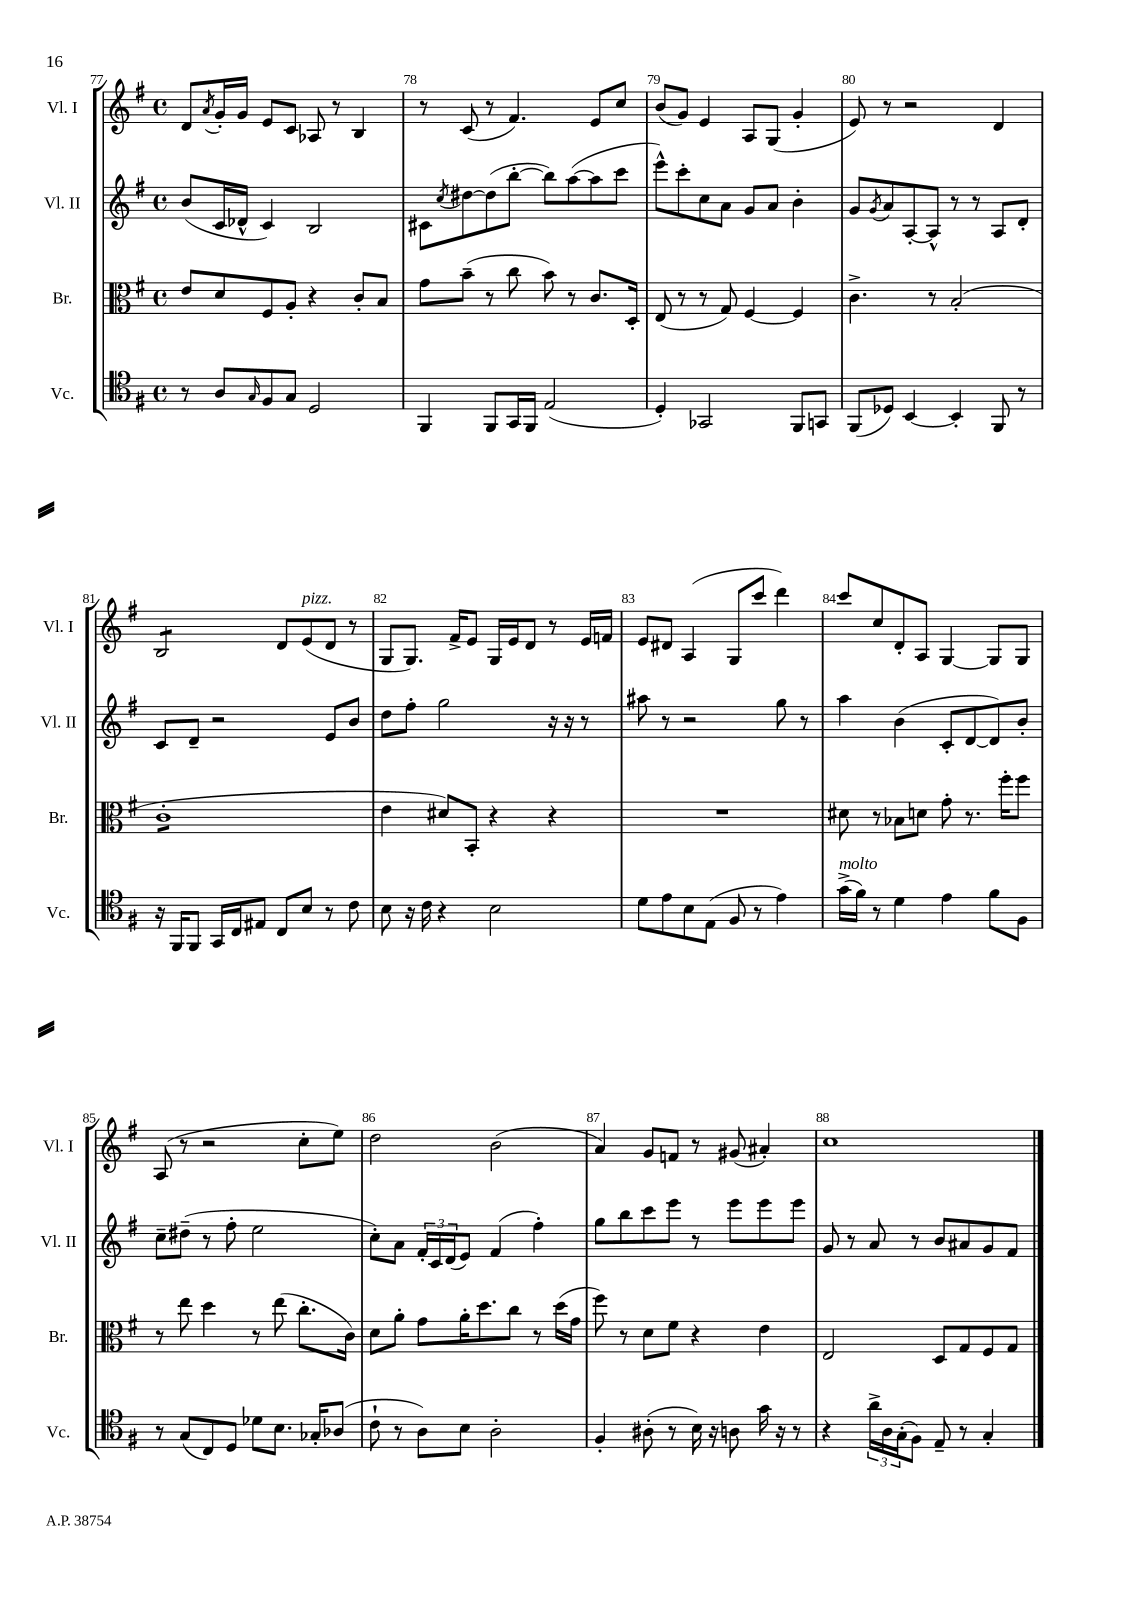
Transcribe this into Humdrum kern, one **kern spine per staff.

**kern	**kern	**kern	**kern
*staff4	*staff3	*staff2	*staff1
*clefC4	*clefC3	*clefG2	*clefG2
*k[f#]	*k[f#]	*k[f#]	*k[f#]
*M4/4	*M4/4	*M4/4	*M4/4
*met(c)	*met(c)	*met(c)	*met(c)
8r	8e	(8b	8d
.	.	.	8qa
8A	8d	16c	16g'
.	.	16d-^^	16g
16qqG	.	.	.
8F#	8F#	4c)	8e
8G	8A'	.	8c
2D	4r	2B	8A-
.	.	.	8r
.	8c'	.	4B
.	8B	.	.
=	=	=	=
4FF#	8g	8c#	8r
.	.	8qcc	.
.	(8b~	[8dd#	(8c
8FF#	8r	(8dd#]	8r
16GG	8cc	[8bb'	4.f#)
16FF#	.	.	.
(2E	8b)	8bb])	.
.	8r	([8aa	.
.	8.c	8aa]	8e
.	.	8ccc	8cc
.	16D'	.	.
=	=	=	=
4D')	(8E	8eee^^)	(8b
.	8r	8ccc'	8g)
2GG-	8r	8cc	4e
.	8G)	8a	.
.	[4F#	8g	8A
.	.	8a	(8G
8FF#	4F#]	4b'	4g'
8GG	.	.	.
=	=	=	=
(8FF#	4.c^	8g	8e)
.	.	8qg	.
8D-)	.	8a	8r
[4BB	.	[8A'	2r
.	8r	8A^^]	.
4BB']	(2B'	8r	.
.	.	8r	.
8FF#	.	8A	4d
8r	.	8d'	.
=	=	=	=
16r	1c'	8c	2B
16FF#	.	.	.
8FF#	.	8d~	.
16GG	.	2r	.
16C	.	.	.
8E#	.	.	.
8C	.	.	8d
8B	.	.	(8e
8r	.	8e	8d
8c	.	8b	8r
=	=	=	=
8B	4e	8dd	8G
16r	.	8ff#'	8.G)
16c	.	.	.
4r	8d#)	2gg	.
.	.	.	16f#^
.	8BB'	.	8e
2B	4r	.	16G
.	.	.	16e
.	.	.	8d
.	4r	16r	8r
.	.	16r	.
.	.	8r	16e
.	.	.	16f
=	=	=	=
8d	1r	8aa#	8e
8e	.	8r	8d#
8B	.	2r	(4A
(8E	.	.	.
8F#	.	.	8G
8r	.	.	8ccc
4e)	.	8gg	4ddd)
.	.	8r	.
=	=	=	=
(16g^	8d#	4aa	8ccc
16f#)	.	.	.
8r	8r	.	8cc
4d	8B-	(4b	8d'
.	8d	.	8A
4e	8g'	8c'	[4G
.	8.r	[8d	.
8f#	.	8d])	8G]
.	16ff#'	.	.
8F#	8ff#	8b'	8G
=	=	=	=
8r	8r	8cc~	(8A
(8G	8ee	(8dd#~	8r
8C)	4dd	8r	2r
8D	.	8ff#'	.
8d-	8r	2ee	.
8.B	(8ee	.	.
.	8.cc'	.	8cc'
16G-'	.	.	.
(8A-	.	.	8ee)
.	16c)	.	.
=	=	=	=
8c`	8d	8cc')	2dd
8r	8a'	8a	.
8A)	8g	24f#'	.
.	.	24c	.
.	.	(24d	.
8B	16a'	8e)	.
.	8.dd	.	.
2A'	.	(4f#	(2b
.	8cc	.	.
.	8r	4ff#')	.
.	(16dd	.	.
.	16g	.	.
=	=	=	=
4F#'	8ff#)	8gg	4a)
.	8r	8bb	.
(8A#'	8d	8ccc	8g
8r	8f#	8eee	8f
16B)	4r	8r	8r
16r	.	.	.
8A	.	8eee	(8g#
16g	4e	8eee	4a#')
16r	.	.	.
8r	.	8eee	.
=	=	=	=
4r	2E	8g	1cc
.	.	8r	.
24a^	.	8a	.
24A	.	.	.
(24G'	.	.	.
8F#)	.	8r	.
8E~	8D	8b	.
8r	8G	8a#	.
4G'	8F#	8g	.
.	8G	8f#	.
==	==	==	==
*-	*-	*-	*-
